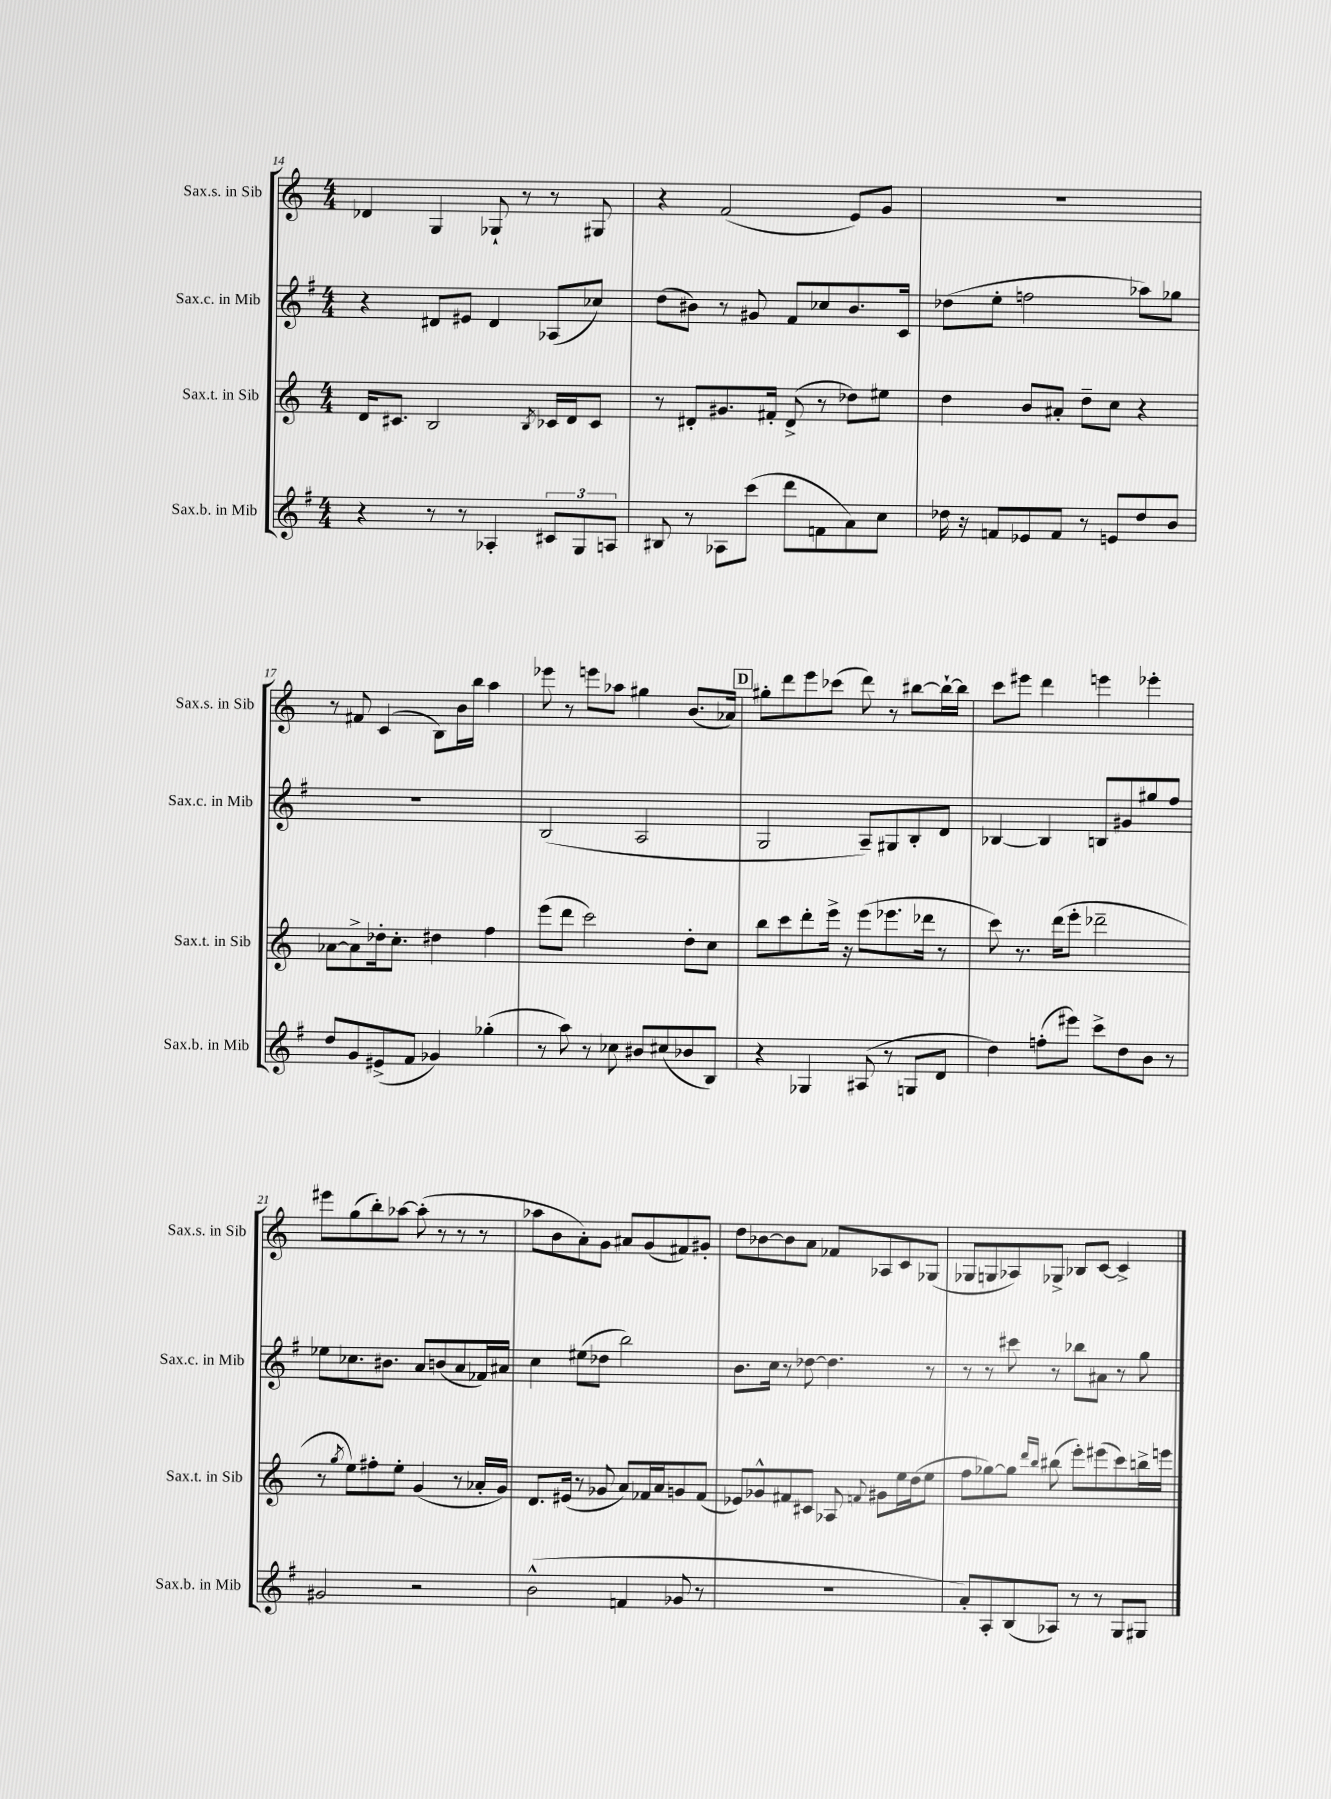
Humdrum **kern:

**kern	**kern	**kern	**kern
*part4	*part3	*part2	*part1
*staff4	*staff3	*staff2	*staff1
*I"Sax.b. in Mib	*I"Sax.t. in Sib	*I"Sax.c. in Mib	*I"Sax.s. in Sib
*I'Sax.b. in Mib	*I'Sax.t. in Sib	*I'Sax.c. in Mib	*I'Sax.s. in Sib
*clefG2	*clefG2	*clefG2	*clefG2
*k[f#]	*k[]	*k[f#]	*k[]
*M4/4	*M4/4	*M4/4	*M4/4
=14	=14	=14	=14
4r	16d/KL	4r	4d-X/
.	8.c#X/J	.	.
8r	2B/	8d#X/L	4G/
8r	.	8e#X/J	.
4A-X'/	.	4d#/	8G-X`/
.	.	.	8r
.	8qB/	.	.
12c#X/L	16c-X/LL	(8A-X/L	8r
.	16d/J	.	.
12G/	.	.	.
.	8c-/J	8cc-X/J)	8G#X/
12An/J	.	.	.
=15	=15	=15	=15
8B#X/	8r	(8dd\L	4r
8r	8d#X'/L	8b#X\J)	.
8A-X\L	8.g#X/	8r	(2f/
(8ccc\J	.	8g#X/	.
.	16f#X'/Jk	.	.
8ddd\L	(8d#^/	8f#/L	.
8fn\	8r	8cc-X/	.
8a\)	8dd-X\L)	8.b#/	8e/L)
8cc\J	8ee#X\J	.	8g/J
.	.	16c/Jk	.
=16	=16	=16	=16
16dd-X\	4dd\	(8dd-X\L	1r
16r	.	.	.
8fn/L	.	8ee'\J	.
8e-X/	8b/L	2ffn\	.
8f/J	8a#X'/J	.	.
8r	8dd~\L	.	.
8en/L	8cc\J	.	.
8dd-/	4r	8aa-X\L)	.
8b/J	.	8gg-X\J	.
!!LO:LB:g=z
=17	=17	=17	=17
8dd/L	[8a-X\L	1r	8r
8g/	8a-^\]	.	8f#X/
(8e#X^/	16dd-X'\k	.	(4c/
.	8.cc'\J	.	.
8f#/J	.	.	.
4g-X/)	4dd#X\	.	8B\L)
.	.	.	16b\L
.	.	.	16bb\JJ
(4gg-X'\	4ff\	.	4aa\
=18	=18	=18	=18
8r	(8eee\L	(2B/	8eee-X\
8aa\)	8ddd\J	.	8r
8r	2ccc\)	.	8eeen\L
8cc-X\	.	.	8aa-X\J
8b#X/L	.	2A/	4gg#X\
(8cc#X/	.	.	.
8b-X/	8dd'\L	.	(8.b/L
8B/J)	8cc\J	.	.
.	.	.	16a-X/Jk)
!!LO:REH:place=s1:t=D
=19	=19	=19	=19
4r	8bb\L	2G/	8gg#X'\L
.	8ccc\	.	8ddd\
4G-X/	8ddd'\	.	8eee\
.	16eee^\Jk	.	(8ccc-X\J
.	16r	.	.
(8A#X/	(8eee\L	8A~/L)	8ddd\)
8r	8.eee-X\	8G#X/	8r
8Gn/L	.	8B'/	[8bb#X\L
.	16ddd-X\Jk	.	.
8d/J	8r	8d/J	16bb#`\L_
.	.	.	16bb#\JJ]
=20	=20	=20	=20
4dd\)	8ccc\)	[4B-X/	8ccc\L
.	8.r	.	8eee#X\J
(8ffn'\L	.	4B-/]	4ddd\
.	(16ddd\KL	.	.
8eee#X\J)	8eee'\J	.	.
8ccc^\L	2ddd-X~\	8Bn/L	4eeen\
8dd\	.	8g#X/	.
8b\J	.	8gg#X/	4eee-X'\
8r	.	8ff#/J	.
!!LO:LB:g=z
=21	=21	=21	=21
2g#X/	8r	8ee-X\L	8eee#X\L
.	8qgg/	.	.
.	8ee\L)	8.cc-X\	(8gg\
.	8ff#X'\	.	8bb'\)
.	.	8.b#X\J	.
.	8ee'\J	.	[8aa-X\J
2r	(4g/	8a/L	(8aa-'\]
.	.	(8bn/	8r
.	8r	8a/	8r
.	16a-X'/LL	16f-X/L)	8r
.	16g/JJ)	16a#X/JJ	.
=22	=22	=22	=22
(2b^^\	8.d/L	4cc\	8aa-X\L
.	.	.	8b\
.	(16e#X/Jk	.	.
.	8r	(8ee#X\L	8a'\)
.	8g-X/	8dd-X\J	8g\J
4fn/	8a/L)	2bb\)	8a#X/L
.	16f-X/L	.	(8g/
.	16a/J	.	.
8g-X/	8gn/	.	8f#X/)
8r	(8f-/J	.	8g#X'/J
=23	=23	=23	=23
1r	8e-X/L)	8.b\L	8dd\L
.	8g-X^^/	.	[8b-X\
.	.	16cc\Jk	.
.	8f#X/	8r	8b-\]
.	8c#X/J	[8dd-X\	8a\J
.	8A-X/	4.dd-\]	8f-X/L
.	8qqfn/	.	.
.	8g#X\L	.	8A-X/
.	16ee\L	.	8c/
.	(16dd\J	.	.
.	8ee\J	8r	(8G-X/J
=24	=24	=24	=24
8a'/L)	8ff\L	8r	8G-X/L
8A'/	[8gg-X\)	8r	8Gn/
(8B/	8gg-\J]	8ccc#X\	8A-X/)
.	16qqddd/LL	.	.
.	16qqbb/JJ	.	.
8A-X/J)	(8bb#X\	8r	8G-X^/J
8r	8eee'\L)	8bb-X\L	8B-X/L
8r	(8eee#X\	8a#X\J	[8c/J
8G/L	8ccc\)	8r	4c^/]
8G#X/J	16bbn^\L	8gg\	.
.	16eeen\JJ	.	.
==	==	==	==
*-	*-	*-	*-
